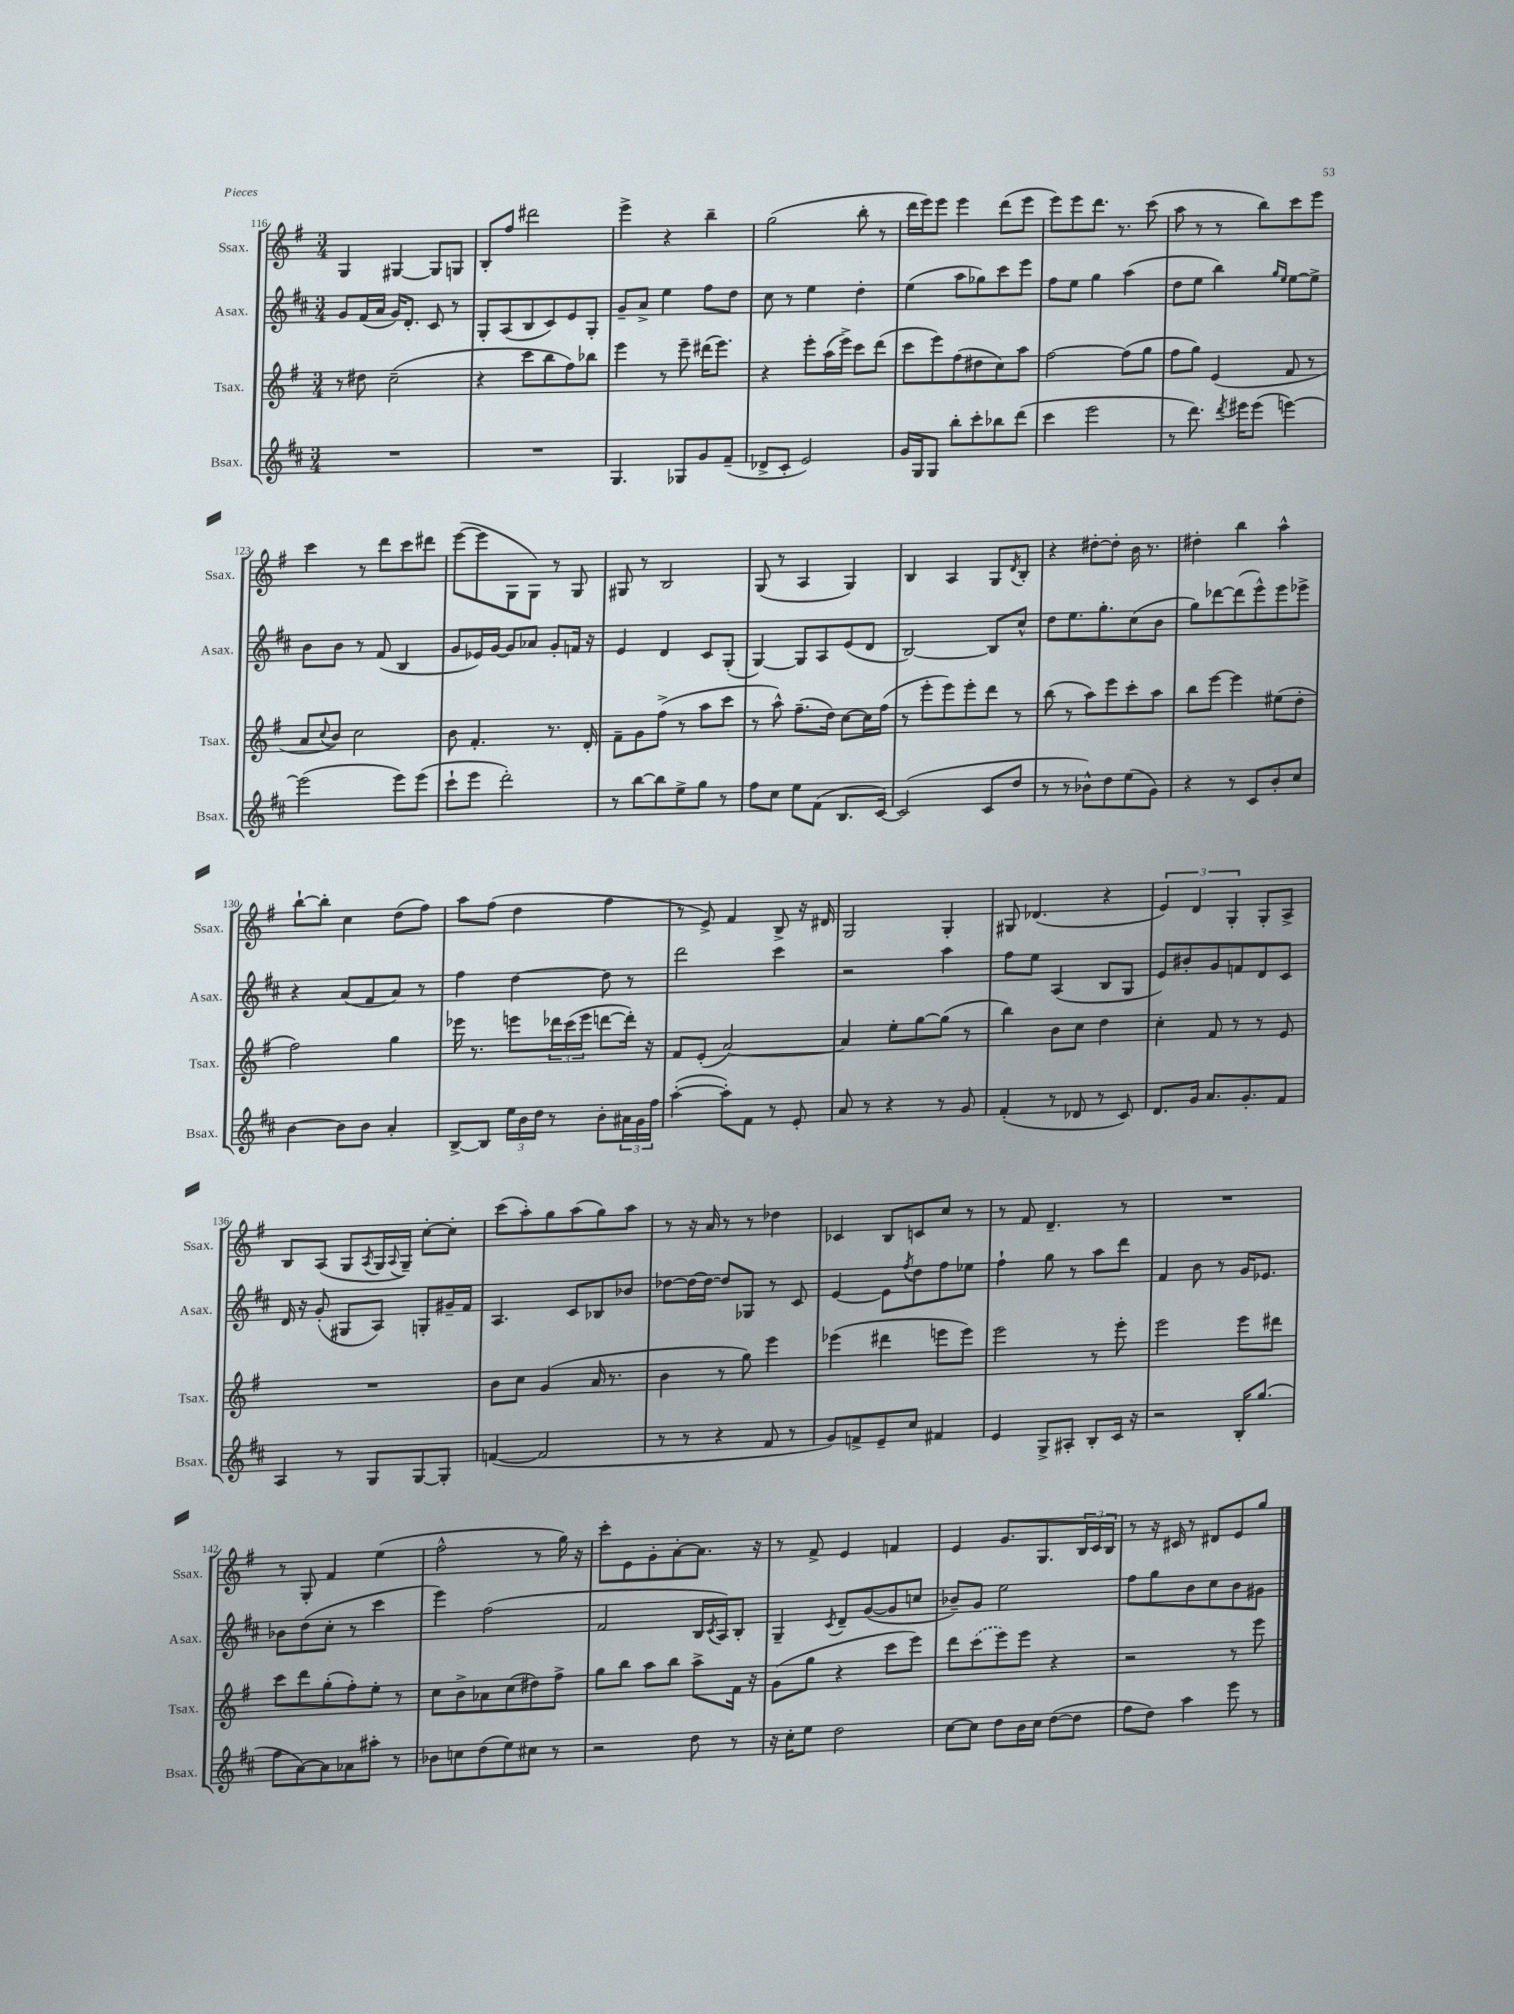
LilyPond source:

<<
\new StaffGroup <<
\new Staff = "s0" \with { instrumentName = "Ssax." shortInstrumentName = "Ssax." } {
    \clef treble \key g \major \numericTimeSignature \time 3/4
    g4 gis4~ gis8 g8 |
    b8-. fis''8 dis'''2 |
    e'''4-> r4 b''4-- |
    g''2( b''8-. r8 |
    d'''16 e'''16) e'''8 e'''4 d'''8( e'''8 |
    e'''8) e'''8 d'''8. r8. c'''8( |
    a''8 r8 r8 b''8) c'''8 e'''8 |
    c'''4 r8 d'''8 c'''8 dis'''8 |
    e'''8~( e'''8 g8 g8) r8 g8 |
    gis8 r8 b2 |
    g8( r8 a4 g4) |
    b4 a4 g8 \acciaccatura { d'8 } b8-. |
    r4 dis''8~-. dis''8-. b'16 r8. |
    dis''4-. b''4 a''4-^ |
    b''8~-! b''8-. c''4 d''8( fis''8) |
    a''8 fis''8( d''4 fis''4 |
    r8 e'8->) fis'4 b8-> r16 dis'16 |
    g2 g4-. |
    gis8 des'4.( r4 |
    \tuplet 3/2 { e'4) d'4 g4-. } g8-. a8-> |
    b8 a8( g8 \acciaccatura { a8 } g16 \appoggiatura { a8 } g16--) c''8~-. c''8-. |
    c'''8( a''8-.) g''8 a''8( g''8) a''8 |
    r8 r16 a'16 r8 r8 des''4 |
    ces'4 b8 c'8 c''8 r8 |
    r8 fis'8 d'4.-- r8 |
    R2. |
    r8 g8-. fis'4 e''4( |
    fis''2-^ r8 g''16) r16 |
    c'''8-. e'8 g'8-. a'8~-. a'8. r16 |
    r8 fis'8-> e'4 f'4 |
    e'4 g'8. g8. \tuplet 3/2 { b16 c'16 b16 } |
    r8 r16 cis'16 r8 dis'8 e'8 g''8 \bar "|." |
}
\new Staff = "s1" \with { instrumentName = "Asax." shortInstrumentName = "Asax." } {
    \clef treble \key d \major \numericTimeSignature \time 3/4
    g'8 fis'16( a'16 g'16) d'8.-. cis'8 r8 |
    g8-. a8( b8 cis'8) e'8 g8-. |
    g'8-- a'8-> e''4 fis''8 d''8 |
    cis''8 r8 e''4 d''4-. |
    e''4( a''8 ges''8) cis'''8 e'''8 |
    fis''8 e''8 g''4 a''4( |
    d''8 e''8 b''4) \grace { g''16 e''16 } e''8~ e''8-> |
    b'8 b'8 r8 fis'8( b4 |
    g'8 ees'16) g'16~ g'8 aes'8 g'8-. f'16 r16 |
    e'4 d'4 cis'8 g8-.( |
    g4~) g8 a8 e'8( d'8 |
    b2~) b8 cis''8-^ |
    d''8 e''8. g''8.-. cis''8( b'8 |
    g''8) des'''8~ des'''8( e'''8-^) e'''8 ees'''8-> |
    r4 a'8( fis'8 a'8) r8 |
    fis''4 d''4~ d''8 r8 |
    d'''2 cis'''4 |
    r2 a''4 |
    fis''8 e''8 a4( b8 g8 |
    e'8) bis'8-. g'8 f'8 d'8 cis'8 |
    d'16 r16 g'8-.( gis8 a8) g8-. gis'16-- fis'16 |
    a4. cis'8 bes8 bes'8 |
    des''8~ des''16~ des''16~ des''8 ges8 r8 cis'8 |
    e'4~ e'8 \acciaccatura { fis''8 } d''8 fis''8 ees''8 |
    fis''4-! g''8 r8 a''8 d'''8 |
    fis'4 b'8 r8 g'16 ees'8. |
    bes'8 d''8( cis''8-. r8 cis'''4 |
    e'''4) fis''2( |
    fis'2 b16 \acciaccatura { cis'8 } a16) b8-. |
    g4-- \acciaccatura { cis'8 } d'8-- g'8~( g'8 c''8 |
    bes'8--) g'8 e''2 |
    fis''8 g''8 b'8 cis''8 b'8 gis'8 \bar "|." |
}
\new Staff = "s2" \with { instrumentName = "Tsax." shortInstrumentName = "Tsax." } {
    \clef treble \key g \major \numericTimeSignature \time 3/4
    r8 dis''8 c''2--( |
    r4 c'''8 b''8 fis''8) bes''8 |
    e'''4 r8 e'''8-- dis'''16( e'''8.) |
    r4 e'''8-. a''16( e'''16->) c'''8 d'''8( |
    c'''8 e'''8) fis''8( dis''8 c''8) a''8 |
    fis''2~ fis''8( g''8 |
    fis''8 g''8) e'4( fis'8 r8 |
    a'8 \appoggiatura { c''8 } b'8) c''2 |
    b'8 fis'4.-. r8. d'16-. |
    fis'8-- g'8 fis''8->( r8 a''8 c'''8 |
    r8 a''8-^) fis''8.--( d''16) c''8~ c''16 fis''16( |
    r8 e'''8-. e'''8) e'''8-. d'''8 r8 |
    b''8( r8 a''8) e'''8 c'''8-. a''8 |
    b''8 e'''8~ e'''4 eis''8( d''8-. |
    fis''2) g''4 |
    ees'''16 r8. e'''8 \tuplet 3/2 { des'''16 c'''16( e'''16 } d'''8~ d'''16-.) r16 |
    fis'8 e'8-.( a'2~) |
    a'4 e''8-. g''8~ g''8( r8 |
    b''4) b'8 c''8 d''4 |
    c''4-. fis'8 r8 r8 e'8 |
    R2. |
    b'8 c''8 g'4( a'16 r8. |
    b'4 r8 g''8) e'''4 |
    ees'''4( dis'''4 e'''8 e'''8) |
    e'''2 r8 e'''8-. |
    e'''2 e'''8 dis'''8 |
    c'''8 d'''8 g''8-.( fis''8-.) e''8-. r8 |
    c''8 b'8-> aes'8 c''8( dis''8) fis''8-> |
    g''8 b''8 a''8 b''8 a''8-> fis'16 r16 |
    g'8( g''8 r4 c'''8 e'''8) |
    d'''8 \once \slurDashed c'''8( e'''8) e'''8 r4 |
    r2 r8 e'''8 \bar "|." |
}
\new Staff = "s3" \with { instrumentName = "Bsax." shortInstrumentName = "Bsax." } {
    \clef treble \key d \major \numericTimeSignature \time 3/4
    R2. |
    R2. |
    g4. ges8 g'8 fis'8--( |
    des'8-> cis'8-. e'2) |
    g'16 g16 g8 b''8-. cis'''8-. bes''8 d'''8( |
    cis'''4 e'''2 |
    r8 d'''8.) \acciaccatura { d'''8 } eis'''16 eis'''8( e'''4~) |
    e'''2( e'''8) e'''8( |
    cis'''8-! e'''8 d'''2-.) |
    r8 b''8~ b''8 e''8-> g''8 r8 |
    fis''8 cis''8 e''8 fis'8( b8. cis'16~) |
    cis'2( cis'8 d''8 |
    r8 r8 bes'8-^) d''8 e''8( g'8) |
    r4 r8 cis'8 b'8-. cis''8 |
    b'4~ b'8 b'8 a'4-. |
    b8~-> b8 \tuplet 3/2 { e''16 b'16 d''16 } r8 b'8-. \tuplet 3/2 { ais'16 g'16 fis''16 } |
    a''4~-.( a''8-.) fis'8 r8 e'8-. |
    a'8 r8 r4 r8 g'8 |
    fis'4-.( r8 des'8 r8 cis'8) |
    d'8. g'16 a'8. g'8.-. fis'8 |
    a4 r8 g8 g8~ g8-. |
    f'4~( f'2 |
    r8 r8 r4 fis'8 r8 |
    g'8) f'8-> e'8-- cis''8 fis'4 |
    e'4 g8-> ais8-. b8-. cis'16 r16 |
    r2 b16-. g''8.( |
    fis''8 a'8~) a'8 aes'8 ais''8-. r8 |
    bes'8 c''8 d''8( e''8) cis''8 r8 |
    r2 d''8 r8 |
    r16 cis''16-. e''8 d''2 |
    cis''8~ cis''8 d''8 b'16 cis''16 d''8~( d''8 |
    fis''8 d''8) a''4 e'''8 r8 \bar "|." |
}
>>
>>
\layout { \context { \Score currentBarNumber = #116 } }
